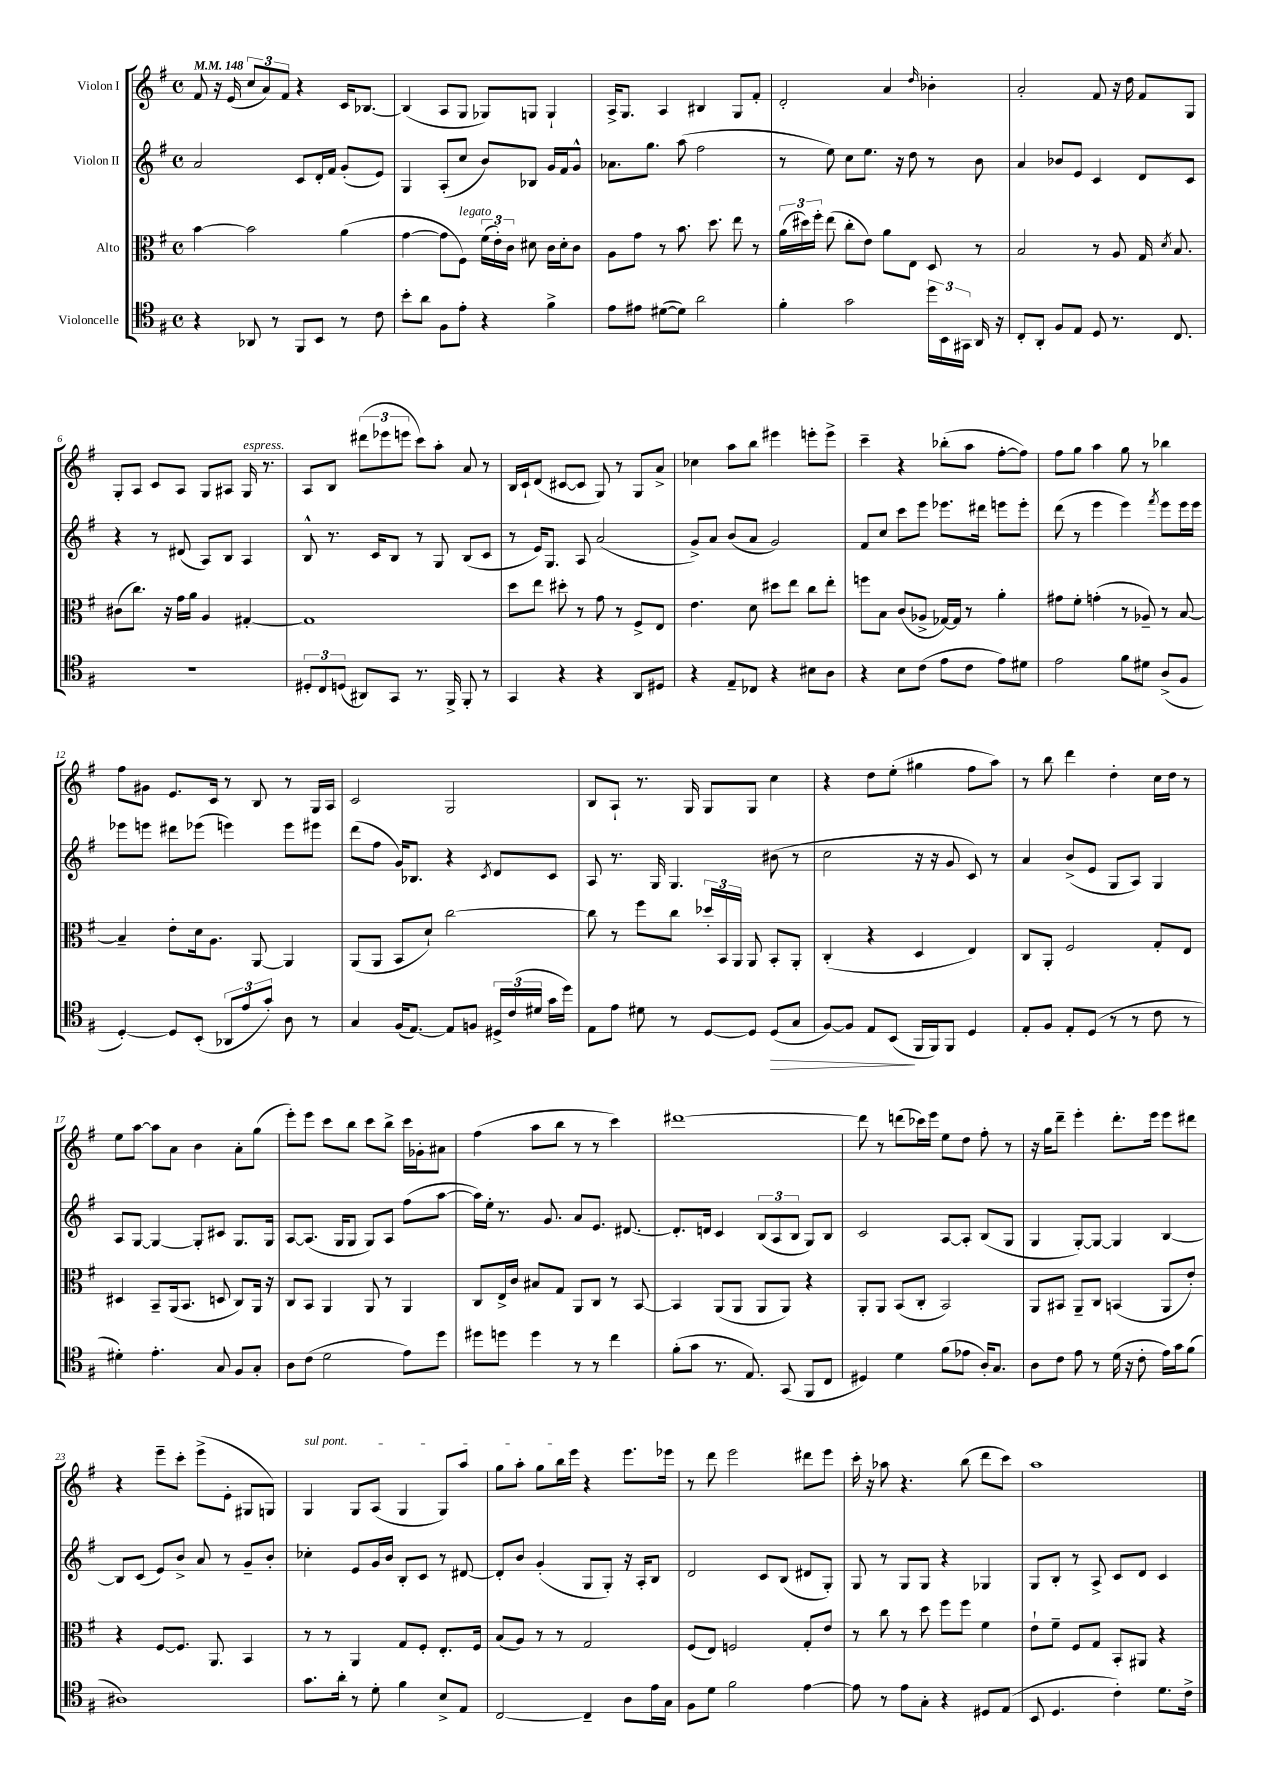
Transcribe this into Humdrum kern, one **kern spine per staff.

**kern	**kern	**kern	**kern
*staff4	*staff3	*staff2	*staff1
*clefC4	*clefC3	*clefG2	*clefG2
*k[f#]	*k[f#]	*k[f#]	*k[f#]
*M4/4	*M4/4	*M4/4	*M4/4
*met(c)	*met(c)	*met(c)	*met(c)
*MM148	*MM148	*MM148	*MM148
4r	[4b	2a	8f#
.	.	.	16r
.	.	.	(16e
8AA-	2b]	.	12cc
.	.	.	12a)
8r	.	.	.
.	.	.	12f#
8FF#	.	8c	4r
8BB	.	16d'	.
.	.	16f#	.
8r	(4a	(8g'	16c
.	.	.	[8.B-
8c	.	8e)	.
=	=	=	=
8b'	[4g	4G	(4B-]
8a	.	.	.
8F#	8g]	(8A'	8A
8e'	8F#)	8cc	8G
4r	(24f#	8b)	8G-)
.	24e')	.	.
.	24c	.	.
.	8d#	8B-	8G
4f#^	16c	16g	4G`
.	16d#'	16f#	.
.	8c	8g^^	.
=	=	=	=
8e	8A	8.a-	16A^
.	.	.	8.G
8e#	8g	.	.
.	.	8.gg	.
([8d#	8r	.	4A
8d#])	8.b	(8aa	.
2a	.	2ff#	4B#
.	8.dd	.	.
.	8ee	.	8G
.	8r	.	8f#'
=	=	=	=
4f#'	(24a	8r	2d'
.	24dd#)	.	.
.	24ff#'	.	.
.	(8ee	8ee)	.
2g	8cc'	8cc	.
.	8e)	8.ee	.
.	8a	.	4a
.	.	16r	.
.	8E	8dd	.
.	.	.	16qqdd
24dd	8D	8r	4b-'
24BB	.	.	.
24GG#	.	.	.
16AA	8r	8b	.
16r	.	.	.
=	=	=	=
8C'	2B	4a	2a'
8AA'	.	.	.
8F#	.	8b-	.
8E	.	8e	.
8D	8r	4c	8f#
8.r	8A	.	16r
.	.	.	16dd
.	16G	8d	8f#
.	8qd	.	.
8.C	8.B	.	.
.	.	8c	8G
=	=	=	=
1r	(8c#	4r	8G'
.	8.cc)	.	8A
.	.	8r	8c
.	16r	.	.
.	16g	(8d#	8A
.	16a	.	.
.	4A	8A)	8G
.	.	8B	8A#
.	[4G#'	4A	16G
.	.	.	8.r
=	=	=	=
12D#'	1G#]	8B^^	8A
12C	.	.	.
.	.	8.r	8B
(12D	.	.	.
8AA#)	.	.	(12ddd#
.	.	16c	.
.	.	.	12eee-
8GG	.	8B	.
.	.	.	12eee
8.r	.	8r	8ccc)
.	.	8G	8aa'
16FF#^	.	.	.
8FF#'	.	(8B	8a
8r	.	8c	8r
=	=	=	=
4GG	8dd	8r	16B
.	.	.	16c`
.	8ee	16e)	(8d
.	.	8.G	.
4r	8dd#'	.	[8c#
.	8r	8A	8c#]
4r	8g	(2a	8G)
.	8r	.	8r
8AA	8F#^	.	8G
8D#	8E	.	8a^
=	=	=	=
4r	4.e	8g^)	4cc-
.	.	8a	.
8E~	.	(8b	8aa
8C-	8d	8a	8bb
4r	8dd#	2g)	4eee#
.	8ee	.	.
8B#	8cc	.	8eee'
8A	8ee'	.	8eee^
=	=	=	=
4r	8ff	8f#	4ccc~
.	8B	8cc	.
8B	(8c	8ccc	4r
(8c	8A-^	8eee	.
8e	[16G-)	8.eee-	(8bb-'
.	16G-]	.	.
8c	8r	.	8aa
.	.	16ddd#	.
8e)	4a'	8eee	[8ff#'
8d#	.	8eee'	8ff#])
=	=	=	=
2e	8g#	(8ddd	8ff#
.	8f#'	8r	8gg
.	(4g'	4eee	4aa
8f#	8r	4eee)	8gg
8d#	8A-~)	.	8r
.	.	8qfff#	.
(8A^	8r	8eee	4bb-
8F#	[8B	16eee	.
.	.	16eee	.
=	=	=	=
[4D')	4B~]	8eee-	8ff#
.	.	8eee	8g#
8D]	8e'	8ddd#	8.e
(8BB'	16d	(8eee-	.
.	8.A	.	16c
12AA-	.	4eee)	8r
12e	.	.	.
.	[8AA	.	8B
12g')	.	.	.
8A	4AA]	8eee	8r
8r	.	8eee#	16G
.	.	.	16A
=	=	=	=
4G	(8AA	(8ddd	2c
.	8AA	8ff#	.
(16F#	8BB	16g)	.
[8.E)	.	8.B-	.
.	8d`)	.	.
8E]	[2cc	4r	2G
8F	.	.	.
.	.	8qc	.
24D#^	.	8d	.
(24c	.	.	.
24d#	.	.	.
16g	.	8c	.
16dd)	.	.	.
=	=	=	=
8E	8cc]	8A	8B
8e	8r	8.r	8A`
8d#	8ff#	.	8.r
.	.	16G	.
8r	8cc	4.G	.
.	.	.	16G
[8D	24dd-'	.	8G
.	24BB	.	.
.	24AA	.	.
8D]	8AA	.	8G
(8D	8BB'	(8b#	4cc
8G	8AA'	8r	.
=	=	=	=
[8F#)	(4C'	2cc	4r
8F#]	.	.	.
8E	4r	.	8dd
(8BB	.	.	(8ee'
16FF#	4D	16r	4gg#
16FF#)	.	16r	.
8FF#	.	8g	.
4D	4E)	8c)	8ff#
.	.	8r	8aa)
=	=	=	=
8E'	8C	4a	8r
8F#	8AA'	.	8bb
8E'	2F#	(8b^	4ddd
(8D	.	8e	.
8r	.	8G	4dd'
8r	.	8A)	.
8c	8G'	4G	16cc
.	.	.	16dd
8r	8E	.	8r
=	=	=	=
4d#')	4D#	8A	8ee
.	.	[8G	[8aa
4.e'	8BB~	4G_	8aa]
.	(16AA	.	8a
.	8.BB	.	.
.	.	8G']	4b
8G	8D	8c#	.
8F#	8C)	8.G	8a'
8G'	16AA	.	(8gg
.	16r	16G	.
=	=	=	=
8A	8C	[8A	8eee')
(8c	8BB	(8.A]	8eee
2d	4AA	.	8ccc
.	.	16G	.
.	.	8G	8bb
.	8AA	8G)	8ccc
.	8r	8A	8bb^
8e)	4AA	(8ff#	16ccc
.	.	.	16g-'
8dd	.	[8aa	8a#
=	=	=	=
8dd#	8C	16aa])	(4ff#
.	.	16ee'	.
8dd	16E^	8.r	.
.	16c	.	.
4dd	8B#	.	8aa
.	.	8.g	.
.	8G	.	8bb
8r	8AA	8a	8r
8r	8C	8.e	8r
4cc	8r	.	4ccc)
.	.	[8.d#	.
.	[8BB	.	.
=	=	=	=
(8f#'	4BB]	8.d#']	[1ddd#
8g	.	.	.
.	.	16d	.
8.r	(8AA	4c	.
.	8AA	.	.
8.E)	.	.	.
.	8AA	(12B	.
.	.	12A	.
(8GG	8AA)	.	.
.	.	12B	.
8FF#	4r	8G)	.
8C	.	8B	.
=	=	=	=
4D#)	8AA'	2c	8ddd#]
.	8AA	.	8r
4d	(8BB	.	(8ddd
.	8C'	.	16ccc-)
.	.	.	16eee
(8f#	2BB)	[8A	8ee
8e-	.	8A']	8dd
16A')	.	(8B	8ff#'
8.G	.	.	.
.	.	8G	8r
=	=	=	=
8A	8AA	4G	16r
.	.	.	16gg
8c	8BB#	.	8ddd~
8e	8AA~	[8G')	4eee'
8r	8C	8G_	.
(16d	(4BB	4G]	8.ddd'
16r	.	.	.
8c'	.	.	.
.	.	.	16eee
16e)	8AA	[4B	8eee
16g	.	.	.
(8f#	8e')	.	8ddd#
=	=	=	=
1A#)	4r	8B]	4r
.	.	(8c	.
.	[8F#	8e)	8eee~
.	8.F#]	8b^	8ccc'
.	.	8a	(8eee^
.	8.AA	.	.
.	.	8r	8e'
.	4BB	8g~	8G#
.	.	8b'	8G)
=	=	=	=
8.g	8r	4cc-'	4G
.	8r	.	.
16a'	.	.	.
8r	4AA	8e	8G
8d'	.	16g	(8A
.	.	16b	.
4f#	8G	8B'	4G
.	8F#'	8c	.
8B^	8.E'	8r	8G)
8E	.	[8d#	8aa
.	16F#	.	.
=	=	=	=
[2C	(8B	8d#']	8gg
.	8A)	8b	8aa'
.	8r	(4g'	8gg
.	8r	.	16bb
.	.	.	16eee
4C~]	2G	8G	4r
.	.	8G')	.
8A	.	16r	8.eee
.	.	16A'	.
16e	.	8B	.
16G	.	.	16eee-
=	=	=	=
8F#	(8F#	2d	8r
8d	8E)	.	8ddd
2f#	2F	.	2eee
.	.	8c	.
.	.	(8B	.
[4e	8G'	8d#	8ddd#
.	8e	8G')	8eee
=	=	=	=
8e]	8r	8G	16ccc'
.	.	.	16r
8r	8cc	8r	8aa-
8e	8r	8G	4.r
8G'	8dd	8G	.
4r	8ff#	4r	.
.	8ff#	.	(8bb
8D#	4f#	4G-	8ddd
(8E	.	.	8ccc)
=	=	=	=
8BB	8e`	8G	1aa
4.D	8f#~	8B'	.
.	8F#	8r	.
.	8G	8A^	.
4c')	8BB'	8c	.
.	8AA#	8d	.
8.d	4r	4c	.
16c^	.	.	.
==	==	==	==
*-	*-	*-	*-
